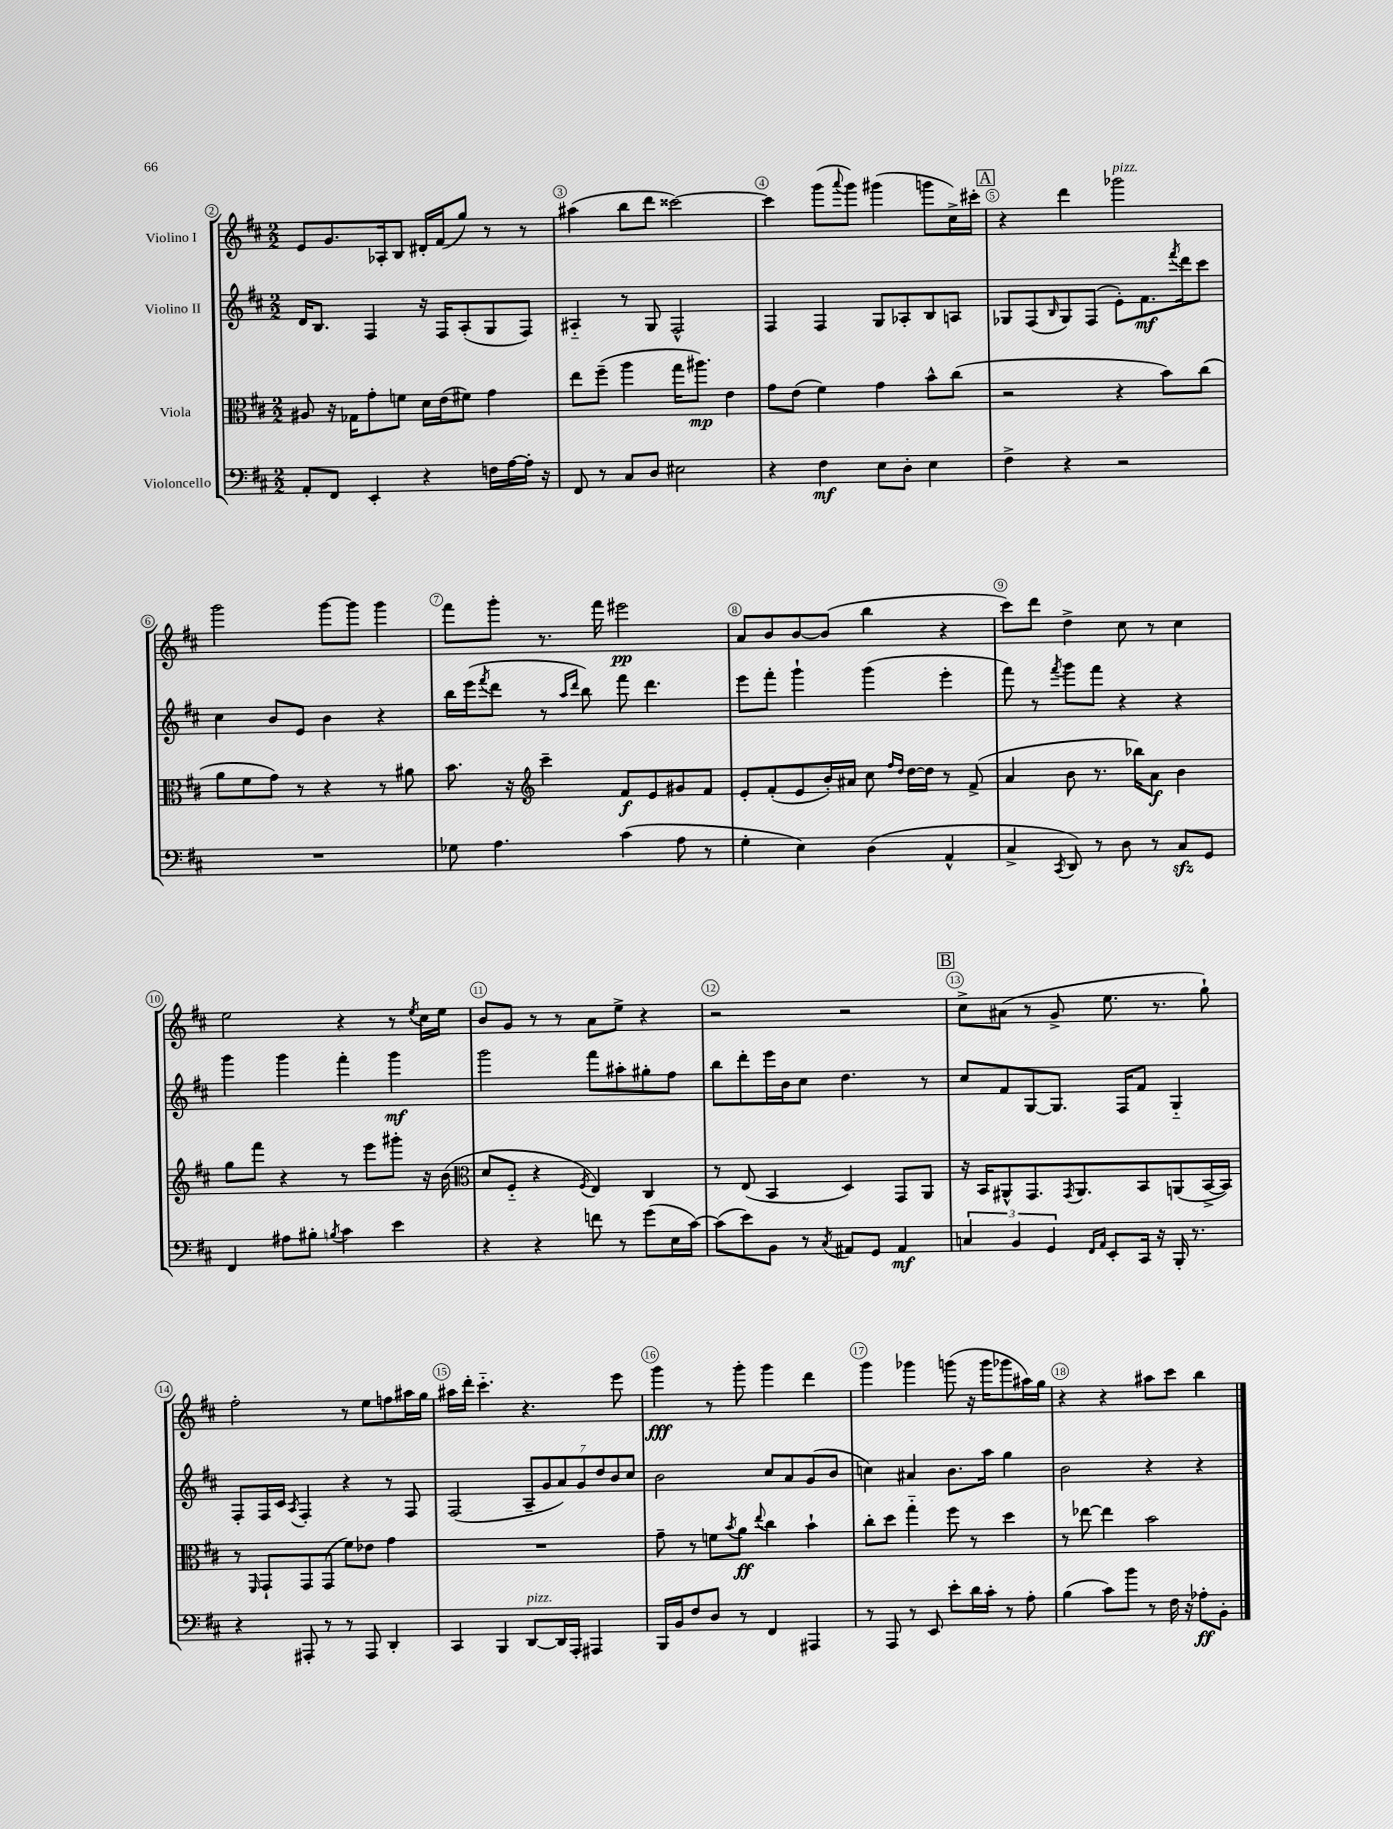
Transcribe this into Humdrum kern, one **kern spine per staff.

**kern	**dynam	**kern	**dynam	**kern	**dynam	**kern	**dynam
*part4	*part4	*part3	*part3	*part2	*part2	*part1	*part1
*staff4	*staff4	*staff3	*staff3	*staff2	*staff2	*staff1	*staff1
*I"Violoncello	*	*I"Viola	*	*I"Violino II	*	*I"Violino I	*
*clefF4	*	*clefC3	*	*clefG2	*	*clefG2	*
*k[f#c#]	*	*k[f#c#]	*	*k[f#c#]	*	*k[f#c#]	*
*M2/2	*	*M2/2	*	*M2/2	*	*M2/2	*
=2	=2	=2	=2	=2	=2	=2	=2
8AA'/L	.	8A#X/	.	16d/KL	.	8e/L	.
.	.	.	.	8.B/J	.	.	.
8FF#/J	.	16r	.	.	.	8.g/	.
.	.	16G-X\KL	.	.	.	.	.
4EE'/	.	8g'\	.	4F#/	.	.	.
.	.	.	.	.	.	16A-X'/k	.
.	.	8fn\J	.	.	.	8B/J	.
4r	.	16d\LL	.	16r	.	16d#X'/LL	.
.	.	(16e\J	.	16F#/KL	.	(16f#/J	.
.	.	8f#X\J)	.	(8A'/	.	8gg/J)	.
16Fn\LL	.	4g\	.	8G/	.	8r	.
[16A\	.	.	.	.	.	.	.
16A'\JJ]	.	.	.	8F#/J)	.	8r	.
16r	.	.	.	.	.	.	.
=3	=3	=3	=3	=3	=3	=3	=3
8FF#/	.	8ee\L	.	4A#X/	.	(4aa#X\	.
8r	.	(8ff#~\J	.	.	.	.	.
8C#/L	.	4aa\	.	8r	.	8bb\L	.
8D/J	.	.	.	8G/	.	8ddd\J	.
2E#X\	.	16gg\KL	.	2F#^^/	.	[2ccc##X\)	.
.	.	8.aa#X\J)	mp	.	.	.	.
.	.	4e\	.	.	.	.	.
=4	=4	=4	=4	=4	=4	=4	=4
4r	.	8g\L	.	4F#/	.	4ccc##\]	.
.	.	(8e\J	.	.	.	.	.
4F#\	mf	4f#\)	.	4F#/	.	(8ggg\L	.
.	.	.	.	.	.	8qqaaa/	.
.	.	.	.	.	.	8ggg\J)	.
8E\L	.	4g\	.	8G/L	.	(4ggg#X\	.
8D'\J	.	.	.	8A-X'/	.	.	.
4E\	.	8b^^\L	.	8B/	.	8gggn\L	.
.	.	(8cc#\J	.	8An/J	.	16cc#^\L)	.
.	.	.	.	.	.	16ccc#X'\JJ	.
!!LO:REH:place=s1:t=A
=5	=5	=5	=5	=5	=5	=5	=5
4F#^\	.	2r	.	8G-X/L	.	4r	.
.	.	.	.	(8F#/	.	.	.
.	.	.	.	16qqB/	.	.	.
4r	.	.	.	8G-/)	.	4ddd\	.
.	.	.	.	(8F#/J	.	.	.
!	!	!	!	!	!	!LO:TX:a:i:t=pizz.	!
2r	.	4r	.	8e'\L)	.	2ggg-X\	.
.	.	.	.	8.f#\	mf	.	.
.	.	8b\L)	.	.	.	.	.
.	.	.	.	8qfff#/	.	.	.
.	.	.	.	16ddd\k	.	.	.
.	.	(8cc#\J	.	8ccc#\J	.	.	.
!!LO:LB:g=z
=6	=6	=6	=6	=6	=6	=6	=6
1r	.	8a\L	.	4cc#\	.	2ggg\	.
.	.	8f#\	.	.	.	.	.
.	.	8g\J)	.	8b/L	.	.	.
.	.	8r	.	8e/J	.	.	.
.	.	4r	.	4b\	.	[8ggg\L	.
.	.	.	.	.	.	8ggg\J]	.
.	.	8r	.	4r	.	4ggg\	.
.	.	8a#X\	.	.	.	.	.
=7	=7	=7	=7	=7	=7	=7	=7
8G-X\	.	8.b\	.	16bb\LL	.	8fff#\L	.
.	.	.	.	(16eee\J	.	.	.
.	.	.	.	8qfff#/	.	.	.
4.A\	.	.	.	8ddd\J	.	8ggg'\J	.
.	.	16r	.	.	.	.	.
*	*	*clefG2	*	*	*	*	*
.	.	4ccc#~\	.	8r	.	8.r	.
.	.	.	.	16qqaa/LL	.	.	.
.	.	.	.	16qqddd/JJ	.	.	.
.	.	.	.	8bb\)	.	.	.
.	.	.	.	.	.	16fff#\	.
(4c#\	.	8f#/L	f	8fff#\	.	2eee#X\	pp
.	.	8e/	.	4.ddd\	.	.	.
8A\	.	8g#X/	.	.	.	.	.
8r	.	8f#/J	.	.	.	.	.
=8	=8	=8	=8	=8	=8	=8	=8
4G'\	.	8e'/L	.	8eee\L	.	8a/L	.
.	.	(8f#'/	.	8fff#'\J	.	8b/	.
4E\)	.	8e/	.	4ggg`\	.	[8b/	.
.	.	16b'/L)	.	.	.	(8b/J]	.
.	.	16a#X/JJ	.	.	.	.	.
(4D\	.	8cc#\	.	(4ggg\	.	4bb\	.
.	.	16qqff#/LL	.	.	.	.	.
.	.	16qqdd/JJ	.	.	.	.	.
.	.	[16dd\LL	.	.	.	.	.
.	.	16dd\JJ]	.	.	.	.	.
4AA^^/	.	8r	.	4eee'\	.	4r	.
.	.	(8f#^/	.	.	.	.	.
=9	=9	=9	=9	=9	=9	=9	=9
4C#^/	.	4a/	.	8fff#\)	.	8ccc#\L)	.
.	.	.	.	8r	.	8ddd\J	.
8qCC#/	.	.	.	8qfff#/	.	.	.
8DD/)	.	8b\	.	8ggg\L	.	4dd^\	.
8r	.	8.r	.	8fff#\J	.	.	.
8D\	.	.	.	4r	.	8cc#\	.
.	.	16bb-X\KL)	.	.	.	.	.
8r	.	8a\J	f	.	.	8r	.
8C#zz/L	.	4b\	.	4r	.	4cc#\	.
8GG/J	.	.	.	.	.	.	.
!!LO:LB:g=z
=10	=10	=10	=10	=10	=10	=10	=10
4FF#/	.	8gg\L	.	4ggg\	.	2ee\	.
.	.	8fff#\J	.	.	.	.	.
8A#X\L	.	4r	.	4ggg\	.	.	.
8B#X'\J	.	.	.	.	.	.	.
8qBn/	.	.	.	.	.	.	.
4c#\	.	8r	.	4fff#'\	.	4r	.
.	.	8eee\L	.	.	.	.	.
4e\	.	8ggg#X'\J	.	4ggg\	mf	8r	.
.	.	.	.	.	.	8qee/	.
.	.	16r	.	.	.	16cc#\LL	.
.	.	(16b\	.	.	.	16ee\JJ	.
=11	=11	=11	=11	=11	=11	=11	=11
*	*	*clefC3	*	*	*	*	*
4r	.	8d/L	.	2ggg\	.	8b/L	.
.	.	8F#/J	.	.	.	8g/J	.
4r	.	4r	.	.	.	8r	.
.	.	.	.	.	.	8r	.
.	.	8qF#/	.	.	.	.	.
8fn\	.	4E/)	.	8fff#\L	.	8a\L	.
8r	.	.	.	8aa#X'\	.	8ee^\J	.
(8g\L	.	4C#/	.	8gg#X'\	.	4r	.
16E\L	.	.	.	8ff#\J	.	.	.
[16c#\JJ)	.	.	.	.	.	.	.
=12	=12	=12	=12	=12	=12	=12	=12
(8c#\L]	.	8r	.	8bb\L	.	2r	.
8e\)	.	(8E/	.	8ddd'\	.	.	.
8BB\J	.	4BB/	.	16eee\L	.	.	.
.	.	.	.	16b\J	.	.	.
8r	.	.	.	8cc#\J	.	.	.
8qC#/	.	.	.	.	.	.	.
8AA#X/L	.	4D/)	.	4.dd\	.	2r	.
8GG/J	.	.	.	.	.	.	.
4AA#/	mf	8GG/L	.	.	.	.	.
.	.	8AA/J	.	8r	.	.	.
!!LO:REH:place=s1:t=B
=13	=13	=13	=13	=13	=13	=13	=13
6Cn/	.	16r	.	8cc#/L	.	8cc#^\L	.
.	.	16BB/KL	.	.	.	.	.
.	.	8AA#X^^/	.	8f#/	.	(8a#X\J	.
6BB/	.	.	.	.	.	.	.
.	.	8.GG/	.	[8G/	.	8r	.
6GG/	.	.	.	.	.	.	.
.	.	.	.	8.G/J]	.	8g^/	.
.	.	8qGG/	.	.	.	.	.
.	.	8.AA#/	.	.	.	.	.
16qqFF#/LL	.	.	.	.	.	.	.
16qqAA/JJ	.	.	.	.	.	.	.
8EE'/L	.	.	.	.	.	8.ee\	.
.	.	.	.	16F#/KL	.	.	.
16CC#/Jk	.	8BB/	.	8f#/J	.	.	.
16r	.	.	.	.	.	8.r	.
16BBB'/	.	(8AAn/	.	4G/	.	.	.
8.r	.	.	.	.	.	.	.
.	.	[16BB^/L	.	.	.	8gg`\)	.
.	.	16BB/JJ])	.	.	.	.	.
!!LO:LB:g=z
=14	=14	=14	=14	=14	=14	=14	=14
4r	.	8r	.	8F#'/L	.	2ff#'\	.
.	.	16qqFF#/	.	.	.	.	.
.	.	8GG`/L	.	16F#/L	.	.	.
.	.	.	.	16c#/JJ	.	.	.
.	.	.	.	8qA/	.	.	.
8AAA#X'/	.	8GG/	.	4F#'/	.	.	.
8r	.	(8GG/J	.	.	.	.	.
8r	.	8f#\L)	.	4r	.	8r	.
8AAA#/	.	8e-X\J	.	.	.	8ee\L	.
4DD'/	.	4g\	.	8r	.	8ffn\	.
.	.	.	.	8F#/	.	16aa#X\L	.
.	.	.	.	.	.	16gg\JJ	.
=15	=15	=15	=15	=15	=15	=15	=15
4CC#/	.	1r	.	(2F#/	.	16aa#X\LL	.
.	.	.	.	.	.	16ddd'\JJ	.
.	.	.	.	.	.	4.ccc#\	.
4BBB/	.	.	.	.	.	.	.
!LO:TX:a:i:t=pizz.	!	!	!	!	!	!	!
[8DD/L	.	.	.	14A~/L	.	4.r	.
.	.	.	.	14g/	.	.	.
16DD/L]	.	.	.	.	.	.	.
.	.	.	.	14a/)	.	.	.
16AAA'/JJ	.	.	.	.	.	.	.
.	.	.	.	14g/	.	.	.
4AAA#X/	.	.	.	.	.	.	.
.	.	.	.	14dd/	.	.	.
.	.	.	.	14b/	.	.	.
.	.	.	.	.	.	8eee\	.
.	.	.	.	14cc#/J	.	.	.
=16	=16	=16	=16	=16	=16	=16	=16
16BBB/LL	.	8g~\	.	2b\	.	4ggg\	fff
16BB/J	.	.	.	.	.	.	.
8F#/	.	8r	.	.	.	.	.
8D/J	.	8fn\L	.	.	.	8r	.
.	.	8qb/	.	.	.	.	.
8r	.	8a\J	ff	.	.	8ggg'\	.
.	.	8qqee/	.	.	.	.	.
4FF#/	.	4cc#\	.	8cc#/L	.	4ggg\	.
.	.	.	.	8a/	.	.	.
4AAA#X/	.	4b`\	.	(8g/	.	4ddd\	.
.	.	.	.	8b/J	.	.	.
=17	=17	=17	=17	=17	=17	=17	=17
8r	.	8cc#'\L	.	4ccn\)	.	4ggg\	.
8AAA/	.	8dd\J	.	.	.	.	.
8r	.	4gg\	.	4a#X/	.	4ggg-X\	.
8EE/	.	.	.	.	.	.	.
8e'\L	.	8ff#\	.	8.b\L	.	(8gggn\	.
16d\L	.	8r	.	.	.	16r	.
16c#'\JJ	.	.	.	16aa\Jk	.	16ggg\KL	.
8r	.	4dd\	.	4gg\	.	8ggg-X\	.
8A'\	.	.	.	.	.	16aa#X\L)	.
.	.	.	.	.	.	16gg\JJ	.
=18	=18	=18	=18	=18	=18	=18	=18
(4B\	.	8r	.	2b\	.	4r	.
.	.	[8ee-X\	.	.	.	.	.
8c#\L)	.	4ee-\]	.	.	.	4r	.
8b\J	.	.	.	.	.	.	.
8r	.	2b\	.	4r	.	8aa#X\L	.
16F#\	.	.	.	.	.	8ccc#\J	.
16r	.	.	.	.	.	.	.
8A-X'\L	ff	.	.	4r	.	4bb\	.
8BB'\J	.	.	.	.	.	.	.
==	==	==	==	==	==	==	==
*-	*-	*-	*-	*-	*-	*-	*-
